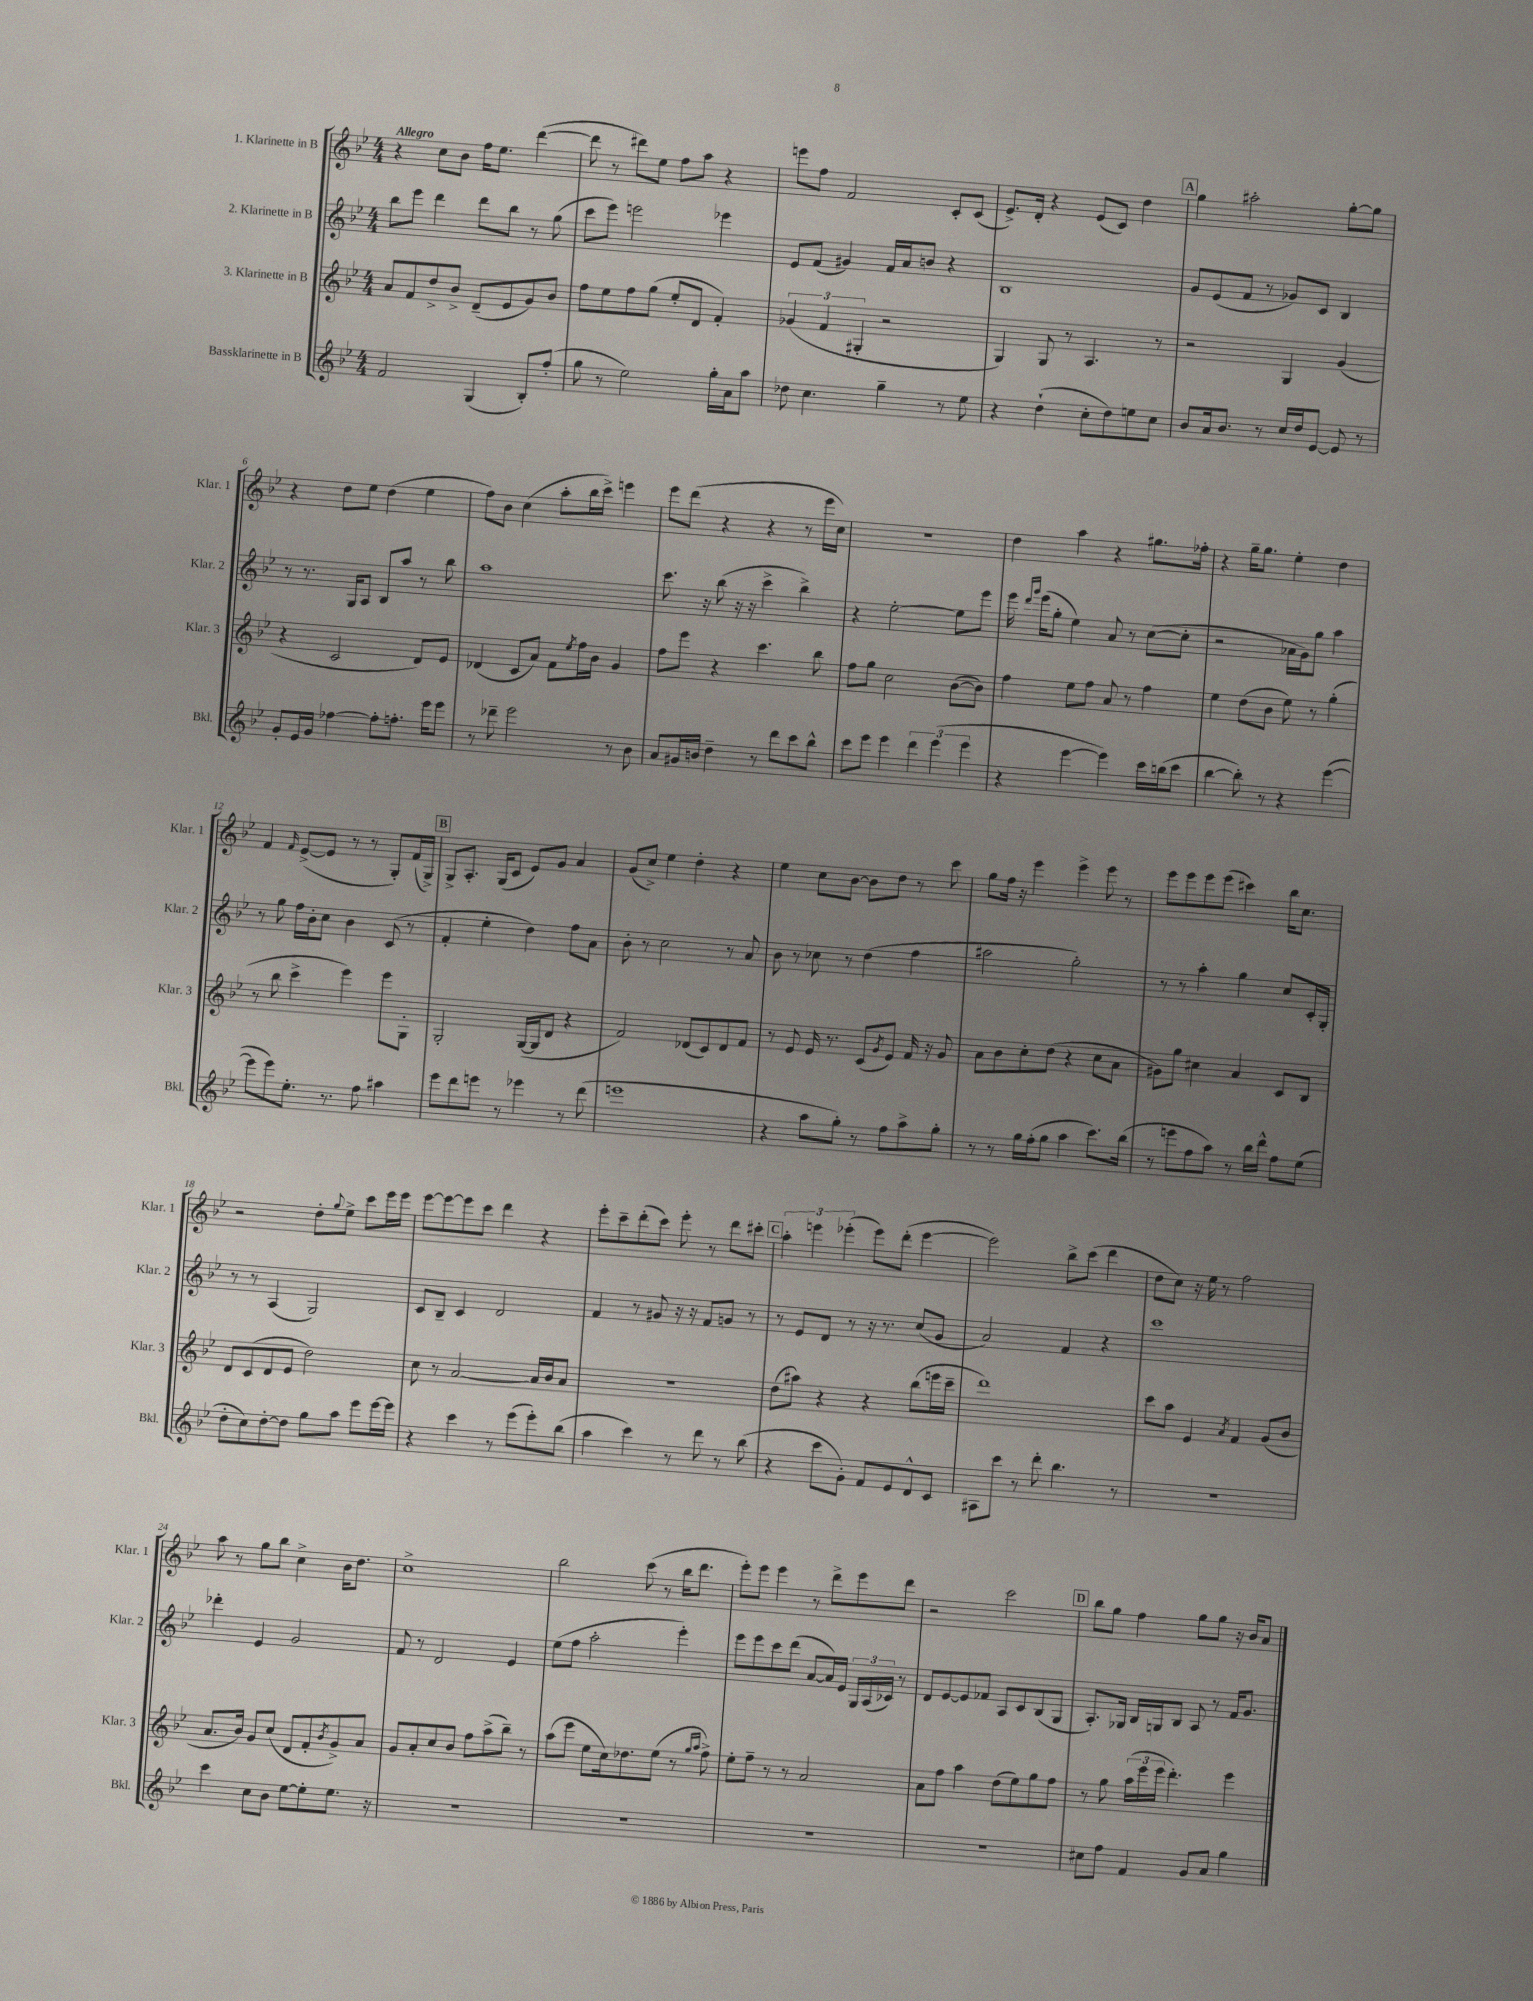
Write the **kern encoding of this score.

**kern	**kern	**kern	**kern
*part4	*part3	*part2	*part1
*staff4	*staff3	*staff2	*staff1
*I"Bassklarinette in B	*I"3. Klarinette in B	*I"2. Klarinette in B	*I"1. Klarinette in B
*I'Bkl.	*I'Klar. 3	*I'Klar. 2	*I'Klar. 1
*clefG2	*clefG2	*clefG2	*clefG2
*k[b-e-]	*k[b-e-]	*k[b-e-]	*k[b-e-]
*M4/4	*M4/4	*M4/4	*M4/4
=1	=1	=1	=1
!	!	!	!LO:TX:a:B:t=Allegro
2f/	8a/L	8bb-\L	4r
.	8f/	8eee-\J	.
.	8dd^/	4ddd\	8cc\L
.	8b-^/J	.	8b-\J
(4G/	(8d~/L	8ddd\L	16ff\KL
.	.	.	8.ee-\J
.	8e-/	8bb-\J	.
8B-'/L)	8g/)	8r	([4ddd\
(8ff'/J	8b-/J	(8gg\	.
=2	=2	=2	=2
8gg\	8ff\L	8ccc\L	8ddd\]
8r	8ee-\	8eee-\J)	8r
2ee-\)	8ff\	2eeen\	8ddd#X\L)
.	(8gg\J	.	8ee-\J
.	8ee-'/L	.	8ff\L
.	8d/J	.	8aa\J
16gg'\LL	4f'/)	4eee-X\	4r
16a\J	.	.	.
8aa\J	.	.	.
=3	=3	=3	=3
8dd-X\	(6g-X/	8e-/L	8eeen\L
4.cc\	.	(8f/J	8ff\J
.	6f/	.	.
.	.	4g#X/)	2f/
.	6G#X'/	.	.
4gg~\	2r	16f/LL	.
.	.	16a/J	.
.	.	8bn/J	.
8r	.	4r	8c'/L
8ee-\	.	.	(8c/J
=4	=4	=4	=4
4r	4G/)	1B-	8.e-^/L)
.	.	.	16d'/Jk
(4dd`\	8G/	.	4r
.	8r	.	.
8cc'\L	4.A/	.	(8e-/L
8dd\)	.	.	8c/J)
8een\	.	.	4dd\
8cc\J	8r	.	.
!!LO:REH:place=s1:t=A
=5	=5	=5	=5
8b-/L	2r	8g/L	4gg\
16a/k	.	(8e-/	.
8.b-/J	.	.	.
.	.	8f/J	2aa#X'\
8r	.	8r	.
16cc/LL	4G/	8g-X/L)	.
16dd/J	.	.	.
[8e-/J	.	8c/J	.
8e-/]	(4g/	4B-/	[8gg'\L
8r	.	.	8gg\J]
!!LO:LB:g=z
=6	=6	=6	=6
8g'/L	4r	8r	4r
16e-/L	.	8.r	.
16g/JJ	.	.	.
[4ff-X\	2c/	.	8dd\L
.	.	16G/KL	.
.	.	8A/J	8ee-\J
8ff-'\L]	.	8B-/L	(4dd\
8.ffn'\J	.	8aa/J	.
.	8d/L)	8r	4ee-\
16eee-\KL	.	.	.
8eee-\J	8e-/J	8bb-\	.
=7	=7	=7	=7
8r	(4d-X/	1aa	8ff\L)
8ddd-X~\	.	.	8b-\J
2eee-\	8c/L	.	(4cc\
.	8a/J)	.	.
.	8f\L	.	8aa'\L
.	8qee-/	.	.
.	16ff\L	.	16bb-\L
.	16b-\JJ	.	16ccc^\JJ)
8r	4g/	.	4eeen\
8b-\	.	.	.
=8	=8	=8	=8
8a/L	8ff\L	8.ccc\	8eee-\L
16g#X/L	8eee-\J	.	(8ddd\J
16bn/JJ	.	16r	.
4dd~\	4r	(8bb-\	4r
.	.	16r	.
.	.	16r	.
8r	4.ccc\	4ccc^\	4r
8ddd\L	.	.	.
8ccc\	.	4bb-^\)	8r
8bb-^^\J	8bb-\	.	16eee-\LL
.	.	.	16cc\JJ)
=9	=9	=9	=9
8ccc\L	8ff\L	4r	1r
8eee-\J	8gg\J	.	.
4eee-\	2cc\	[2ee-'\	.
6ddd\	.	.	.
(6eee-\	.	.	.
.	([8b-\L	8ee-\L]	.
6eee-\	.	.	.
.	8b-\J])	8eee-\J	.
=10	=10	=10	=10
4r	4ff\	16eee-\	4dd\
.	.	16qqddd/LL	.
.	.	16qqggg/JJ	.
.	.	(16eee-\KL	.
.	.	8gg'\J	.
[4eee-\	8ee-\L	4ee-\)	4aa\
.	8ff\J	.	.
4eee-\])	8a/	8a/	4r
.	8r	8r	.
16ccc\LL	4ff\	([8cc\L	8.gg#X\L
(16bbn\J	.	.	.
8ccc\J	.	8cc'\J]	.
.	.	.	16ff-X'\Jk
=11	=11	=11	=11
[4bb-\	4ee-\	2r	4r
8bb-'\])	(8dd\L	.	16gg~\KL
.	.	.	8.gg\J
8r	8b-\J	.	.
4r	8ee-\)	16a-X\LL	4ee-'\
.	.	16g\J)	.
.	8r	8gg\J	.
([4eee-\	(4gg'\	4aa\	4dd\
!!LO:LB:g=z
=12	=12	=12	=12
8eee-\L]	8r	8r	4f/
8eee-\)	8bb-\	8gg\	.
.	.	.	16qqf/
8.ee-'\J	4ccc^\	16ff\LL	([8e-^/L
.	.	16b-'\J	.
.	.	8cc\J	8e-/J]
8.r	.	.	.
.	4eee-\)	4b-\	8r
8ff\	.	.	8r
4aa#X\	8eee-\L	(8c/	8G'/L)
.	8G'\J	8r	(16f/L
.	.	.	16G^/JJ)
!!LO:REH:place=s1:t=B
=13	=13	=13	=13
8eee-\L	2G'/	4f'/	8G^/L
8ddd\	.	.	8.A'/J
8eeen\J	.	4ee-'\	.
.	.	.	(16G/KL
8r	.	.	8c/J
4eee-X\	([16G/LL	4dd\)	8e-/L)
.	16G/J]	.	.
.	8d/J	.	8g/J
8r	4r	8ff\L	4a/
(8ddd\	.	8a\J	.
=14	=14	=14	=14
1eeen	2f/)	8b-'\	(8g/L
.	.	8r	8cc^/J)
.	.	2cc\	4ee-\
.	(8d-X/L	.	4dd'\
.	8c/)	.	.
.	8d-/	8r	4r
.	8f/J	8a/	.
=15	=15	=15	=15
4r	8r	8b-\	4ee-\
.	8e-/	8r	.
8aa\L	16e-/	8cc-X\	8cc\L
.	8.r	.	.
8gg'\J)	.	8r	[8b-\J
8r	(8c/L	(4dd\	8b-\L]
.	8qg/	.	.
8ff\L	8e-/J)	.	8dd\J
8aa^\	16f/	4ff\	8r
.	16r	.	.
8gg'\J	8g/	.	8ccc\
=16	=16	=16	=16
8r	8a\L	2aa#X\	8gg\L
8r	8b-\	.	16ff\Jk
.	.	.	16r
16gg\LL	8cc'\	.	4eee-\
(16ff'\J	.	.	.
8gg\J	(8dd\J	.	.
4aa\	4r	2gg'\)	4eee-^\
8.ccc\L)	8cc\L	.	8eee-\
.	8a\J	.	8r
(16bb-\Jk	.	.	.
=17	=17	=17	=17
8r	8g#X\L)	8r	8eee-\L
8eeen\L	8gg\J	8r	8eee-\
8ff\	4cc#X\	4aa'\	8eee-\
8aa\J)	.	.	(8eee-\J
8r	4a/	4gg\	4ccc#X\)
16bb-\LL	.	.	.
16ddd^^\JJ	.	.	.
8ff\L	8c/L	8cc/L	16bb-\KL
.	.	.	8.cc\J
(8ee-\J	8B-/J	16c'/L	.
.	.	16G'/JJ	.
!!LO:LB:g=z
=18	=18	=18	=18
8dd'\L	8d/L	8r	2r
8cc\)	(8c/	8r	.
[8dd'\	8d/	(4A/	.
8dd\J]	8e-/J	.	.
8gg\L	2dd\)	2G/)	8dd'\L
.	.	.	8qqgg/
8aa\J	.	.	8ee-^\J
8eee-\L	.	.	8ccc\L
[16eee-\L	.	.	16eee-\L
16eee-\JJ]	.	.	16eee-\JJ
=19	=19	=19	=19
4r	8cc\	8c/L	[8eee-\L
.	8r	8B-~/J	8eee-\_
4ccc\	[2a/	4c/	8eee-\]
.	.	.	8ccc\J
8r	.	2d/	4ddd\
(8eee-\L	.	.	.
8eee-'\)	16a/LL]	.	4r
.	16b-/J	.	.
(8bb-\J	8a/J	.	.
=20	=20	=20	=20
4aa\	1r	4f/	8eee-'\L
.	.	.	8ccc~\
4ccc\)	.	8r	(8ddd'\
.	.	8g#X/	8ccc\J)
8r	.	16r	8eee-'\
.	.	16r	.
8ddd\	.	8f/L	8r
8r	.	8gn/J	8ddd\L
(8bb-\	.	8r	8ccc#X'\J
!!LO:REH:place=s1:t=C
=21	=21	=21	=21
4r	(8dd\L	8r	6aa'\
.	8aa#X\J)	8e-/L	.
.	.	.	6eeen\
8ccc\L	4r	8d/J	.
.	.	.	(6eee-X'\
8g'\J)	.	8r	.
8f/L	4r	16r	8eee-\L)
.	.	8.r	.
8e-/	.	.	(8ddd'\J
8d^^/	(8bb-\L	(8cc/L	[4eee-\
8c/J	16eeen\L	8g/J	.
.	16ccc~\JJ	.	.
=22	=22	=22	=22
8A#X\L	1ddd)	2a/)	2eee-\])
8ccc\J	.	.	.
8r	.	.	.
8ddd'\	.	.	.
4.bb-\	.	4f/	8bb-^\L
.	.	.	(8ccc\J
.	.	4r	4ddd\
8r	.	.	.
=23	=23	=23	=23
1r	8ccc\L	1ccc	8dd\L
.	8aa\J	.	8cc\J)
.	4e-/	.	16r
.	.	.	16ee-\
.	.	.	8r
.	8qa/	.	.
.	4f/	.	2ff\
.	(8g/L	.	.
.	8b-/J	.	.
!!LO:LB:g=z
=24	=24	=24	=24
4ccc\	8.a/L	4ddd-X'\	8aa\
.	.	.	8r
.	16b-/Jk)	.	.
8cc\L	8g/L	4e-/	8gg\L
8b-\J	(8cc/J	.	8bb-\J
[8ee-\L	8d/L	2g/	4cc^\
8ee-'\]	8f'/	.	.
.	8qb-/	.	.
8.ee-\J	8g^/)	.	16b-\KL
.	.	.	8.dd\J
.	8a/J	.	.
16r	.	.	.
=25	=25	=25	=25
1r	8g/L	8f/	1cc^
.	8a'/	8r	.
.	8cc/	2d/	.
.	8b-/J	.	.
.	8ff\L	.	.
.	(8aa^\	.	.
.	8bb-~\J)	4e-/	.
.	8r	.	.
=26	=26	=26	=26
1r	(8aa\L	(8ee-\L	2bb-\
.	8eee-\J	8ff\J	.
.	8ee-\L	2aa'\	.
.	16cc\k)	.	.
.	8.dd-X\	.	.
.	.	.	(8ccc\
.	(8ee-\J	.	8r
.	8r	4eee-'\)	16bb-\KL
.	.	.	8.ddd\J
.	16qqgg/LL	.	.
.	16qqaa/JJ	.	.
.	8ff^\)	.	.
=27	=27	=27	=27
1r	8ee-'\L	8eee-\L	8eee-'\L)
.	8ff~\J	8eee-\	8eee-\J
.	8r	8ccc\	4eee-\
.	8r	(8ddd\J	.
.	2a/	[8a/L	8r
.	.	16a/L])	8ddd^\L
.	.	16e-/JJ	.
.	.	24G/LL	8eee-\
.	.	(24A/	.
.	.	24c-X/JJ)	.
.	.	8r	8ddd\J
=28	=28	=28	=28
1r	8a\L	8d/L	2r
.	8ff\J	[8e-/	.
.	4aa\	8e-/]	.
.	.	8f-X/J	.
.	(8dd\L	8A/L	2ccc\
.	8ee-\)	8c/	.
.	8gg\	(8B-/	.
.	8ff\J	8G/J	.
!!LO:REH:place=s1:t=D
=29	=29	=29	=29
8cc#X\L	8r	8.A'/L)	8bb-\L
8ff\J	8gg\	.	8gg\J
.	.	16G-X/Jk	.
4f/	(24aa\LL	16B-/LL	4ff\
.	24eee-\	.	.
.	.	16Gn/J	.
.	24eee-\JJ	.	.
.	4.ddd'\)	8B-/J	.
8g/L	.	8A/	8gg\L
8a/J	.	8r	8gg\J
4gg\	4eee-\	16f/KL	16r
.	.	8.g/J	16b-/KL
.	.	.	8a/J
==	==	==	==
*-	*-	*-	*-
